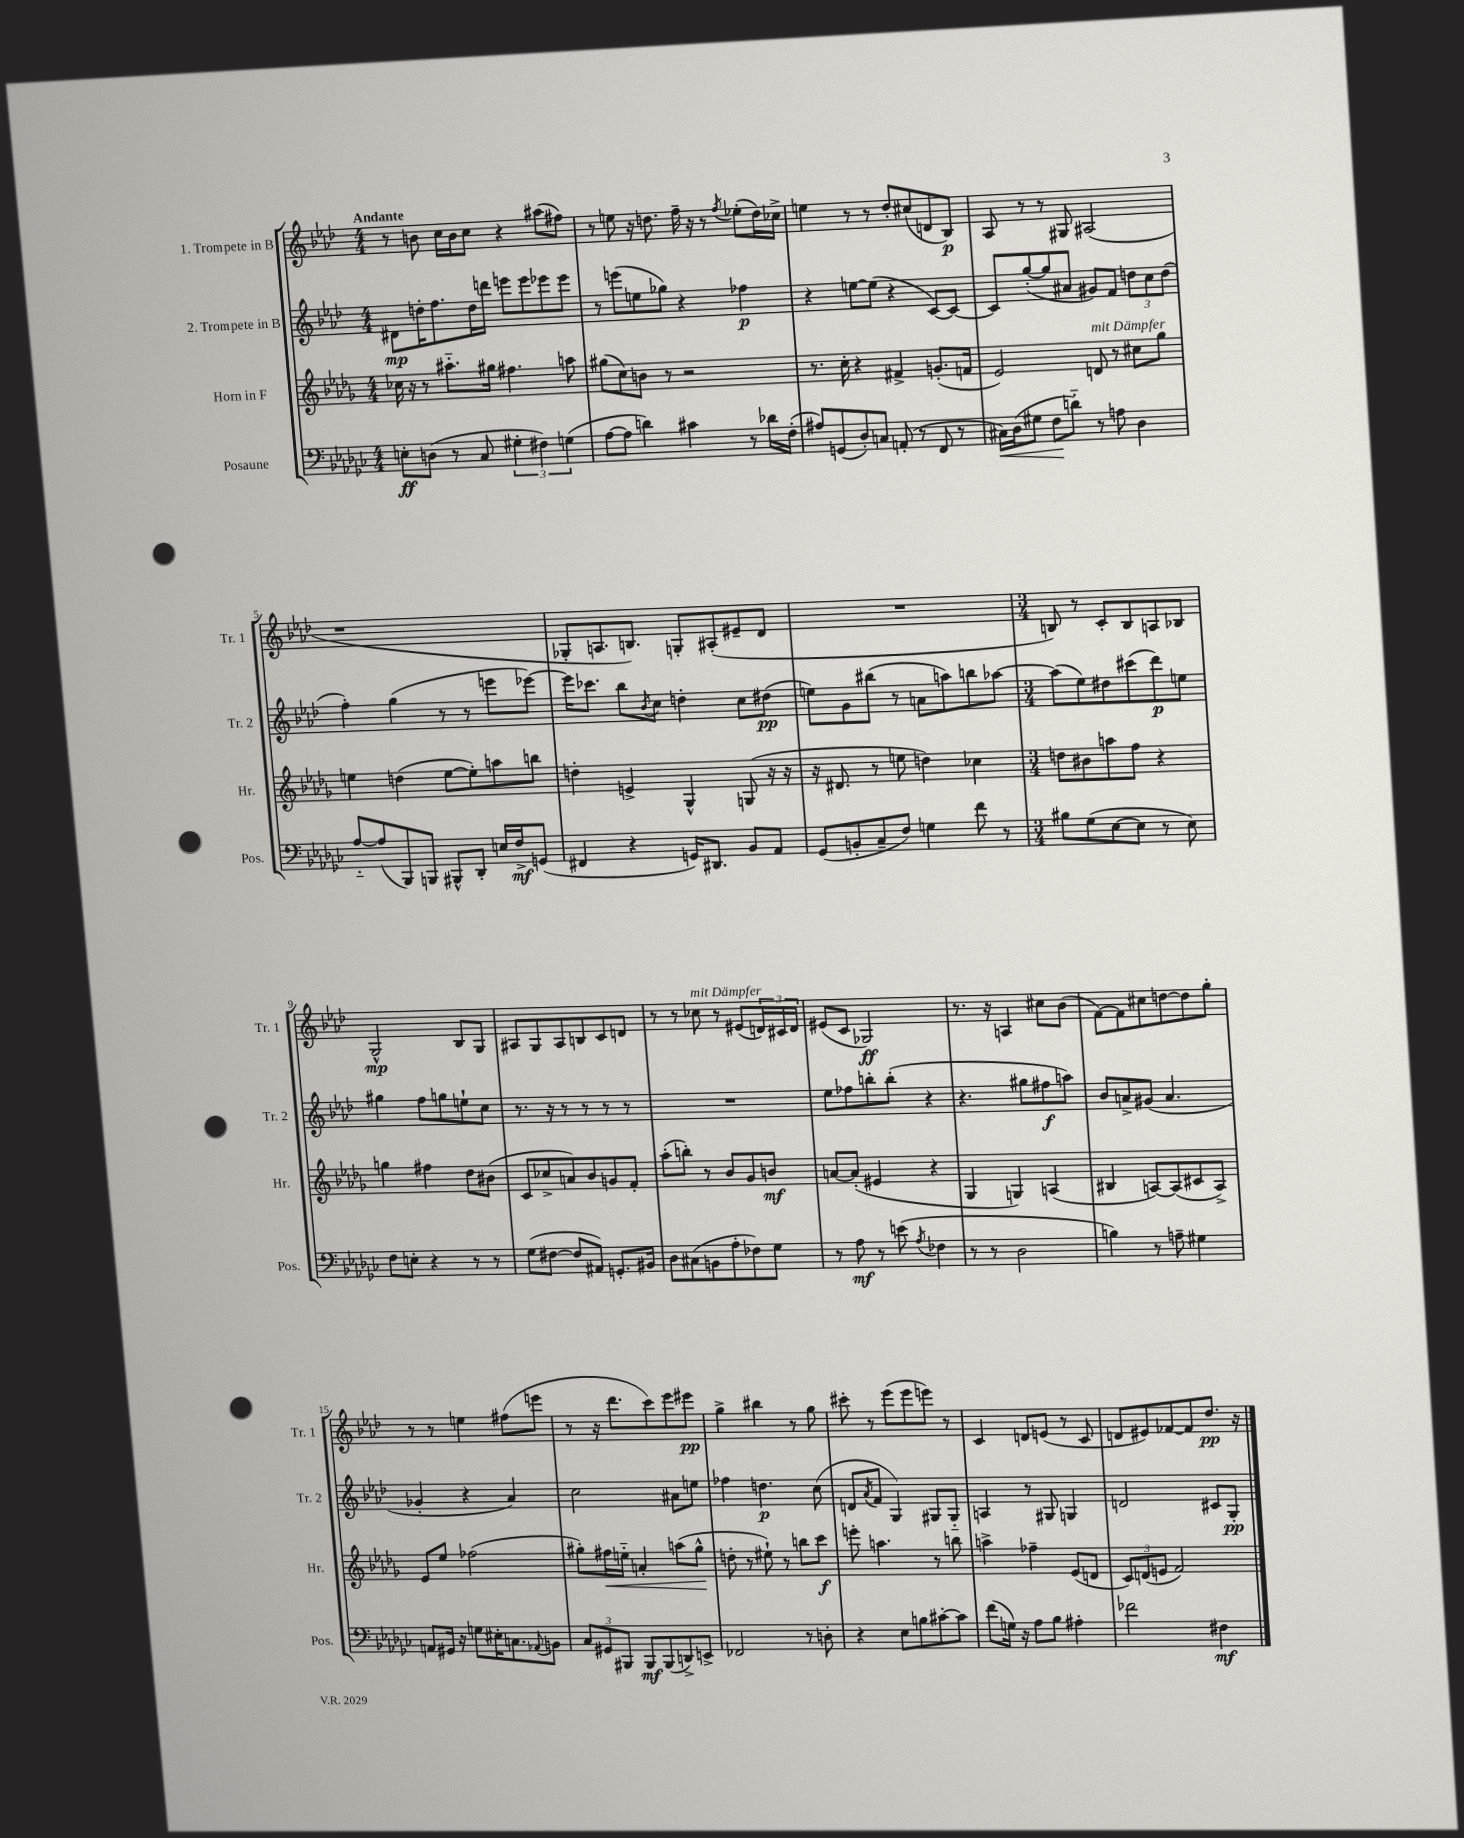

**kern	**dynam	**kern	**dynam	**kern	**dynam	**kern	**dynam
*part4	*part4	*part3	*part3	*part2	*part2	*part1	*part1
*staff4	*staff4	*staff3	*staff3	*staff2	*staff2	*staff1	*staff1
*I"Posaune	*	*I"Horn in F	*	*I"2. Trompete in B	*	*I"1. Trompete in B	*
*I'Pos.	*	*I'Hr.	*	*I'Tr. 2	*	*I'Tr. 1	*
*clefF4	*	*clefG2	*	*clefG2	*	*clefG2	*
*k[b-e-a-d-g-c-]	*	*k[b-e-a-d-g-]	*	*k[b-e-a-d-]	*	*k[b-e-a-d-]	*
*M4/4	*	*M4/4	*	*M4/4	*	*M4/4	*
=1	=1	=1	=1	=1	=1	=1	=1
!	!	!	!	!	!	!LO:TX:a:B:t=Andante	!
8En'\L	ff	16cc-X\	.	8d#X\L	mp	8r	.
.	.	16r	.	.	.	.	.
(8Dn\J	.	8r	.	16ddn'\K	.	8bn\	.
.	.	.	.	8.ff\	.	.	.
8r	.	8.aa#X\L	.	.	.	16cc\LL	.
.	.	.	.	.	.	16b\J	.
8C-/	.	.	.	16dd\L	.	8cc\J	.
.	.	16gg#X\Jk	.	16dddn\JJ	.	.	.
6G#X'\	.	4.ff#X\	.	8eeen\L	.	4r	.
.	.	.	.	8eee\	.	.	.
6F#X\)	.	.	.	.	.	.	.
.	.	.	.	8eee-X\	.	(8aa#X\L	.
(6Gn\	.	.	.	.	.	.	.
.	.	8aan\	.	8eee-\J	.	8ff#X\J)	.
=2	=2	=2	=2	=2	=2	=2	=2
[8A-\L	.	(8gg#X\L	.	8r	.	8r	.
8A-\J]	.	8cc\)	.	(8eeen\L	.	8een\	.
4dn\)	.	8bn\J	.	8een\	.	16r	.
.	.	.	.	.	.	8.ddn\	.
.	.	8r	.	8gg-X\J)	.	.	.
4c#X\	.	2r	.	4r	.	16ff~\	.
.	.	.	.	.	.	16r	.
.	.	.	.	.	.	8r	.
.	.	.	.	.	.	8qff/	.
8r	.	.	.	4ff-X\	p	(8ee-X'\L	.
16d-X\LL	.	.	.	.	.	16dd\L)	.
(16F'\JJ	.	.	.	.	.	16cc-X^\JJ	.
=3	=3	=3	=3	=3	=3	=3	=3
8A#X/L)	.	8.r	.	4r	.	4een\	.
(8GGn/	.	.	.	.	.	.	.
.	.	16cc'\	.	.	.	.	.
8D-'/)	.	4r	.	[8een\L	.	8r	.
8Cn/J	.	.	.	(8ee\J]	.	8r	.
(8AAn'/	.	4f#X^/	.	4r	.	8dd-'/L	.
8r	.	.	.	.	.	(8cc#X/	.
8FF/	.	(8.gn'/L	.	[8c/L)	.	8dn/	.
8r	.	.	.	8c/J_	.	8B-/J)	p
.	.	16fn/Jk	.	.	.	.	.
=4	=4	=4	=4	=4	=4	=4	=4
!	!LO:HP:b	!	!	!	!	!	!
16C#X\LL)	<	2e-/)	.	8c/L]	.	8A-/	.
(16D-\J	.	.	.	.	.	.	.
8G#X\J	.	.	.	([8gg'/	.	8r	.
8F\L	.	.	.	8gg/]	.	8r	.
8dn\J)	[	.	.	8a#X/J	.	8G#X/	.
!	!	!LO:TX:a:i:t=mit Dämpfer	!	!	!	!	!
8r	.	8dn/	.	8g#X/L)	.	(2A#X/	.
8An\	.	8r	.	8f/J	.	.	.
4D-\	.	8cc#X\L	.	12ddn\L	.	.	.
.	.	.	.	12cc\	.	.	.
.	.	8gg-\J	.	.	.	.	.
.	.	.	.	(12dd\J	.	.	.
!!LO:LB:g=z
=5	=5	=5	=5	=5	=5	=5	=5
[8A-/L	.	4een\	.	4ff'\)	.	1r	.
(8A-/]	.	.	.	.	.	.	.
8BBB-/)	.	(4ddn\	.	(4gg\	.	.	.
8BBBn/J	.	.	.	.	.	.	.
8BBB#X^^/L	.	[8ee\L	.	8r	.	.	.
8DD-'/J	.	8ee'\])	.	8r	.	.	.
16En/LL	.	8aan\	.	8eeen\L	.	.	.
16F^/J	mf	.	.	.	.	.	.
(8GGn/J	.	8bbn\J	.	[8eee-X\J)	.	.	.
=6	=6	=6	=6	=6	=6	=6	=6
4FF#X/	.	4ddn'\	.	16eee-\KL]	.	8G-X'/L	.
.	.	.	.	8.ccc-X\J	.	.	.
.	.	.	.	.	.	8.An/	.
4r	.	4en^/	.	8bb-\L	.	.	.
.	.	.	.	.	.	8.Bn/J)	.
.	.	.	.	8qb-/	.	.	.
.	.	.	.	8cc\J	.	.	.
16GGn/KL)	.	4G-^^/	.	4ddn'\	.	8Gn'/L	.
8.DD#X/J	.	.	.	.	.	.	.
.	.	.	.	.	.	(8A#X'/	.
8BB-/L	.	(8Gn/	.	8cc\L	.	8e#X~/	.
8AA-/J	.	16r	.	(8dd#X\J	pp	8d-/J	.
.	.	16r	.	.	.	.	.
=7	=7	=7	=7	=7	=7	=7	=7
(8GG-/L	.	16r	.	8een\L)	.	1r	.
.	.	8.d#X/	.	.	.	.	.
8BBn'/	.	.	.	8g\	.	.	.
8C-~/	.	8r	.	(8bb#X\J	.	.	.
8F/J)	.	8een\	.	8r	.	.	.
4Gn\	.	4ddn\)	.	8an\L	.	.	.
.	.	.	.	8aan\)	.	.	.
8f\	.	4cc-X\	.	8bbn\	.	.	.
8r	.	.	.	[8aa-X\J	.	.	.
=8	=8	=8	=8	=8	=8	=8	=8
*M3/4	*	*M3/4	*	*M3/4	*	*M3/4	*
8B#X\L	.	8ddn\L	.	(8aa-\L]	.	8Bn/)	.
(8G-\	.	8b#X\	.	8ee-\)	.	8r	.
[8E-\	.	8aan\	.	8dd#X\	.	8c'/L	.
8E-\J]	.	8ff\J	.	(8ccc#X\	.	8B/	.
8r	.	4r	.	8ddd-\)	p	8An/	.
8E-\)	.	.	.	8een\J	.	8B-X/J	.
!!LO:LB:g=z
=9	=9	=9	=9	=9	=9	=9	=9
8F\L	.	4ggn\	.	4gg#X\	.	2G^^/	mp
8En'\J	.	.	.	.	.	.	.
4r	.	4ff#X\	.	8ff\L	.	.	.
.	.	.	.	8ggn\	.	.	.
8r	.	8dd-\L	.	8een`\	.	8B-/L	.
8r	.	(8b#X\J	.	8cc\J	.	8G/J	.
=10	=10	=10	=10	=10	=10	=10	=10
(8G-\L	.	8c/L	.	8.r	.	8A#X/L	.
[8F#X\J	.	8cc-X^/	.	.	.	8G/	.
.	.	.	.	16r	.	.	.
8F#/L]	.	8an/)	.	8r	.	8A#/	.
8AA#X/J)	.	8b-/	.	8r	.	8Bn/	.
8.GGn'/L	.	8gn/	.	8r	.	8c/	.
.	.	8f'/J	.	8r	.	8dn/J	.
16BB#X/Jk	.	.	.	.	.	.	.
=11	=11	=11	=11	=11	=11	=11	=11
8D-\L	.	(8aa-'\L	.	2.r	.	8r	.
(8C#X\	.	8bbn'\J)	.	.	.	8r	.
!	!	!	!	!	!	!LO:TX:a:i:t=mit Dämpfer	!
8BBn\	.	8r	.	.	.	8cc-X\	.
8A-'\	.	8b-/L	.	.	.	8r	.
8F-X\)	.	8g-/	.	.	.	(8e#X/L	.
8G-\J	.	8bn/J	mf	.	.	24dn/L)	.
.	.	.	.	.	.	24c#X/	.
.	.	.	.	.	.	24d/JJ	.
=12	=12	=12	=12	=12	=12	=12	=12
8r	.	[8an/L	.	8ee-\L	.	(8e#X/L	.
8A-\	mf	(8a'/J]	.	8ff-X\	.	8c/J	.
8r	.	4e#X/	.	8bbn'\	.	2G-X/)	ff
(8en\	.	.	.	(8bb'\J	.	.	.
8qA-/	.	.	.	.	.	.	.
4F-X\	.	4r	.	4r	.	.	.
=13	=13	=13	=13	=13	=13	=13	=13
8r	.	4G-/	.	4.r	.	8.r	.
8r	.	.	.	.	.	.	.
.	.	.	.	.	.	16r	.
2D-\	.	4Gn/)	.	.	.	4An/	.
.	.	.	.	8gg#X\L	.	.	.
.	.	(4An/	.	8ff#X\	f	8cc#X\L	.
.	.	.	.	8aan\J)	.	(8b-\J	.
=14	=14	=14	=14	=14	=14	=14	=14
4Bn\)	.	4B#X/	.	8b-/L	.	[8f\L)	.
.	.	.	.	8an^/	.	8f\]	.
8r	.	[8An/L)	.	(8g#X/J	.	8cc#X\	.
8An~\	.	(8A/]	.	4.a/	.	[8ddn\	.
4G#X\	.	8c#X/	.	.	.	8dd\]	.
.	.	8A^/J)	.	.	.	8gg'\J	.
!!LO:LB:g=z
=15	=15	=15	=15	=15	=15	=15	=15
8AAn/L	.	8e-/L	.	4g-X'/	.	8r	.
16GG#X/Jk	.	8ee-/J	.	.	.	8r	.
16r	.	.	.	.	.	.	.
8Gn\L	.	(2ff-X\	.	4r	.	4een\	.
16E#X'\K	.	.	.	.	.	.	.
8.Cn\	.	.	.	.	.	.	.
.	.	.	.	4a-/)	.	(8ff#X\L	.
8qqAA-X/	.	.	.	.	.	.	.
8BBn\J	.	.	.	.	.	8eeen\J	.
=16	=16	=16	=16	=16	=16	=16	=16
12C-/L	.	8gg#X'\L)	.	2cc\	.	8r	.
12GG#X/	.	.	.	.	.	.	.
!	!	!	!LO:HP:b	!	!	!	!
.	.	16ff#X\L	<	.	.	16r	.
12BBB#X/J	.	.	.	.	.	.	.
.	.	16een\JJ	.	.	.	8.ddd-\L	.
8BBB#/L	mf	4an'/	.	.	.	.	.
(8BBB#/	.	.	.	.	.	8ccc\)	.
8DDn^/)	.	(8aan\L	.	8a#X\L	.	8eee-\	.
8EEn^/J	.	8gg#^^\J	.	8een\J	.	8eee#X\J	pp
.	.	.	[	.	.	.	.
=17	=17	=17	=17	=17	=17	=17	=17
2FF-X/	.	8ddn'\	.	4ff-X\	.	4gg^\	.
.	.	8r	.	.	.	.	.
.	.	8ee#X`\)	.	4.ddn\	p	4bb#X\	.
.	.	8r	.	.	.	.	.
8r	.	8bbn\L	.	.	.	8r	.
8Dn'\	.	8ccc\J	f	(8cc\	.	8gg\	.
=18	=18	=18	=18	=18	=18	=18	=18
4r	.	8eeen'\	.	8dn/L	.	8ccc#X'\	.
.	.	.	.	8qa-/	.	.	.
.	.	4.aan\	.	8f/J	.	8r	.
8E-\L	.	.	.	4G/)	.	(8eee-\L	.
8Bn\	.	.	.	.	.	8eee-\	.
[8c#X'\	.	8r	.	8G#X/L	.	8eeen\J)	.
8c#\J]	.	8bbn\	.	8G#/J	.	8r	.
=19	=19	=19	=19	=19	=19	=19	=19
(8f\L	.	4aan^\	.	4An/	.	4c/	.
16Gn\Jk)	.	.	.	.	.	.	.
16r	.	.	.	.	.	.	.
8A-\L	.	4ff-X~\	.	8r	.	8dn/L	.
8B-\J	.	.	.	8G#X/	.	(8en/J	.
4A#X'\	.	(8e-/L	.	4Gn/	.	8r	.
.	.	8dn/J	.	.	.	8c/	.
=20	=20	=20	=20	=20	=20	=20	=20
2f-X\	.	12c/L)	.	2dn/	.	8dn/L	.
.	.	(12dn/	.	.	.	.	.
.	.	.	.	.	.	8e#X/)	.
.	.	12en/J	.	.	.	.	.
.	.	2f/)	.	.	.	[8f-X/	.
.	.	.	.	.	.	8f-/]	.
4F#X\	mf	.	.	8c#X/L	.	8.dd-/J	pp
.	.	.	.	8G'/J	pp	.	.
.	.	.	.	.	.	16r	.
==	==	==	==	==	==	==	==
*-	*-	*-	*-	*-	*-	*-	*-
